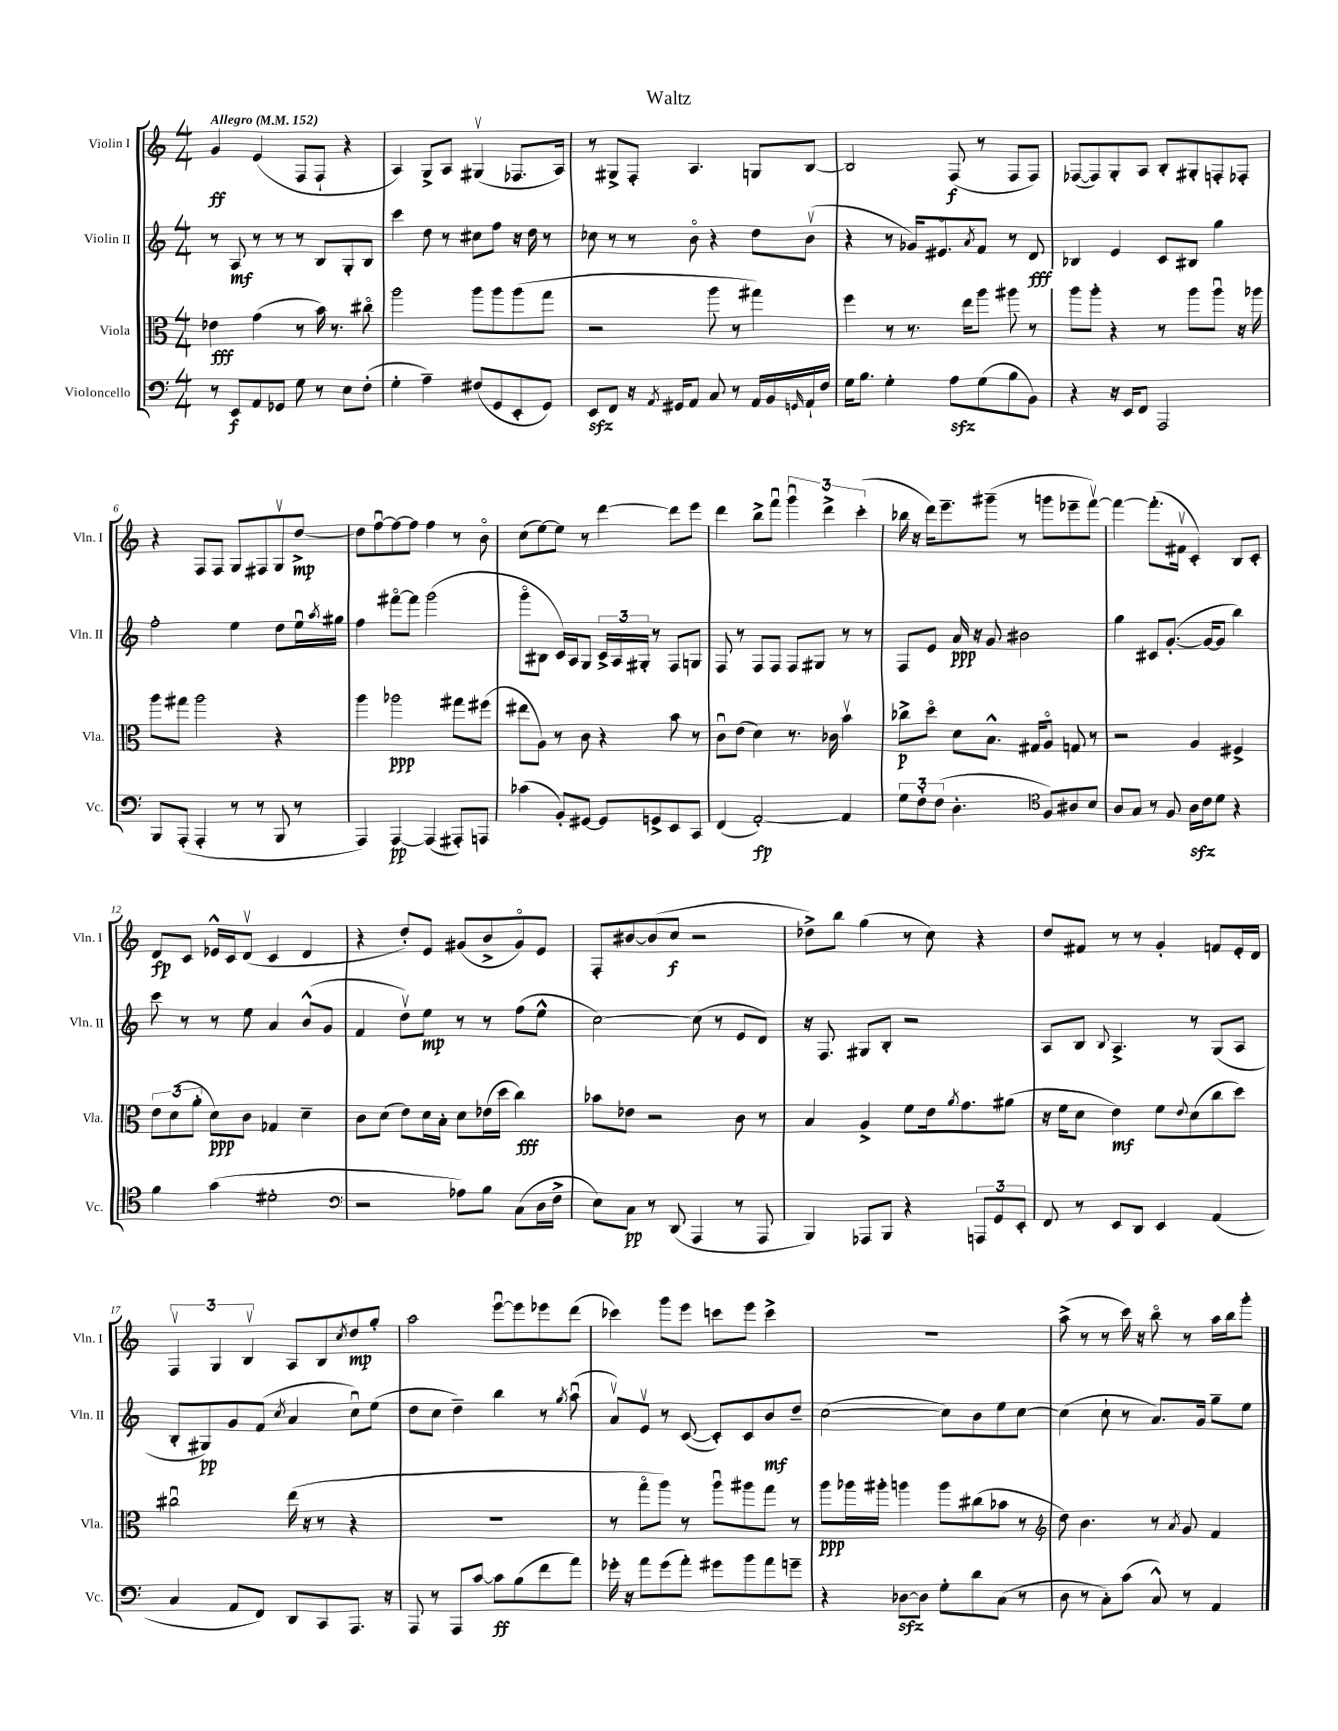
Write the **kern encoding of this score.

**kern	**dynam	**kern	**dynam	**kern	**dynam	**kern	**dynam
*part4	*part4	*part3	*part3	*part2	*part2	*part1	*part1
*staff4	*staff4	*staff3	*staff3	*staff2	*staff2	*staff1	*staff1
*I"Violoncello	*	*I"Viola	*	*I"Violin II	*	*I"Violin I	*
*I'Vc.	*	*I'Vla.	*	*I'Vln. II	*	*I'Vln. I	*
*clefF4	*	*clefC3	*	*clefG2	*	*clefG2	*
*k[]	*	*k[]	*	*k[]	*	*k[]	*
*M4/4	*	*M4/4	*	*M4/4	*	*M4/4	*
*MM152	*	*MM152	*	*MM152	*	*MM152	*
=1	=1	=1	=1	=1	=1	=1	=1
!	!	!	!	!	!	!LO:TX:a:B:t=Allegro	!
8r	.	4e-X\	fff	8r	.	4g/	ff
8EE/L	f	.	.	8A/	mf	.	.
8AA/	.	(4g\	.	8r	.	(4e/	.
8GG-X/J	.	.	.	8r	.	.	.
8G\	.	8r	.	8r	.	8F/L	.
8r	.	16b\)	.	8B/L	.	8F`/J	.
.	.	8.r	.	.	.	.	.
8E\L	.	.	.	8G'/	.	4r	.
(8F'\J	.	8cc#X\	.	8B/J	.	.	.
=2	=2	=2	=2	=2	=2	=2	=2
4G'\	.	2aa\	.	4ccc\	.	4A/)	.
4A~\)	.	.	.	8dd\	.	8G^/L	.
.	.	.	.	8r	.	8A/J	.
(8F#X/L	.	8aa\L	.	8cc#X\L	.	(4G#Xv/	.
8GG/	.	8aa\	.	8ff\J	.	.	.
8EE'/	.	(8aa\	.	16r	.	8.F-X/L	.
.	.	.	.	16dd\	.	.	.
8GG/J)	.	8gg\J	.	8r	.	.	.
.	.	.	.	.	.	16A/Jk)	.
=3	=3	=3	=3	=3	=3	=3	=3
8EEzz/L	.	2r	.	8cc-X\	.	8r	.
8FF/J	.	.	.	8r	.	8G#X^/L	.
16r	.	.	.	8r	.	8F'/J	.
8qAA/	.	.	.	.	.	.	.
16GG#X/KL	.	.	.	.	.	.	.
8AA/J	.	.	.	8b\	.	4.A/	.
8C/	.	8aa\	.	4r	.	.	.
8r	.	8r	.	.	.	.	.
16AA/LL	.	4gg#X\)	.	8dd\L	.	8Gn/L	.
16BB/	.	.	.	.	.	.	.
16qqGGn/	.	.	.	.	.	.	.
16AA`/	.	.	.	(8bv\J	.	[8B/J	.
16F/JJ	.	.	.	.	.	.	.
=4	=4	=4	=4	=4	=4	=4	=4
16G\KL	.	4ff\	.	4r	.	2B/]	.
8.B\J	.	.	.	.	.	.	.
4G'\	.	8r	.	8r	.	.	.
.	.	8.r	.	16g-X/KL)	.	.	.
.	.	.	.	8.e#X/	.	.	.
8Azz\L	.	.	.	.	.	(8F/	f
.	.	16ee\KL	.	.	.	.	.
.	.	.	.	8qa/	.	.	.
(8G\	.	8aa\J	.	8f/J	.	8r	.
8B\	.	8aa#X\	.	8r	.	8F/L	.
8BB\J)	.	8r	.	8d/	fff	8F/J)	.
=5	=5	=5	=5	=5	=5	=5	=5
4r	.	8aa\L	.	4B-X/	.	([8F-X/L	.
.	.	8aa'\J	.	.	.	8F-/])	.
16r	.	4r	.	4e/	.	8G'/	.
16EE/KL	.	.	.	.	.	.	.
8FF/J	.	.	.	.	.	8A/J	.
2AAA/	.	8r	.	8c/L	.	8B'/L	.
.	.	8aa\L	.	8B#X/J	.	8G#X'/	.
.	.	8aau\J	.	4gg\	.	8Fn'/	.
.	.	16r	.	.	.	8F-X'/J	.
.	.	16aa-X\	.	.	.	.	.
!!LO:LB:g=z
=6	=6	=6	=6	=6	=6	=6	=6
8BBB/L	.	8aa\L	.	2ff'\	.	4r	.
(8AAA'/J	.	8gg#X\J	.	.	.	.	.
4AAA'/	.	2aa\	.	.	.	8F/L	.
.	.	.	.	.	.	8F/J	.
8r	.	.	.	4ee\	.	8G/L	.
8r	.	.	.	.	.	8F#X/	.
8BBB/	.	4r	.	8dd\L	.	8Gv/	.
8r	.	.	.	16eeu\L	.	[8dd^/J	mp
.	.	.	.	8qaa/	.	.	.
.	.	.	.	16gg#X\JJ	.	.	.
=7	=7	=7	=7	=7	=7	=7	=7
4AAA/)	.	4aa\	.	4ff\	.	8dd\L]	.
.	.	.	.	.	.	[8ffu\	.
[4AAA/	pp	2aa-X\	ppp	[8fff#X\L	.	8ff\_	.
.	.	.	.	8fff#\J]	.	8ff\J]	.
(4AAA/]	.	.	.	(2ggg\	.	4ff\	.
8AAA#X'/L)	.	8gg#X\L	.	.	.	8r	.
8AAAn/J	.	(8ff#X\J	.	.	.	8b\	.
=8	=8	=8	=8	=8	=8	=8	=8
(4c-X\	.	8ee#X\L	.	8ggg\L	.	(8cc\L	.
.	.	8A\J)	.	8B#X\J	.	[8ee\)	.
8BB'/L)	.	8r	.	16c/LL)	.	8ee\J]	.
.	.	.	.	16A/J	.	.	.
[8GG#X/J	.	8c\	.	8G/J	.	8r	.
8GG#/L]	.	4r	.	24c^/LL	.	[4ddd\	.
.	.	.	.	24A/	.	.	.
.	.	.	.	24G#X'/JJ	.	.	.
8GGn^/	.	.	.	8r	.	.	.
8EE/	.	8b\	.	8F/L	.	8ddd\L]	.
8CC/J	.	8r	.	8Gn/J	.	8eee\J	.
=9	=9	=9	=9	=9	=9	=9	=9
(4FF/	.	8cu\L	.	8F/	.	4ddd\	.
.	.	(8e\J	.	8r	.	.	.
[2AA'/)	fp	4d\)	.	8F/L	.	8bb^\L	.
.	.	.	.	8F/J	.	8fffu\J	.
.	.	8.r	.	8F/L	.	6gggu\	.
.	.	.	.	8G#X/J	.	.	.
.	.	.	.	.	.	6ddd^\	.
.	.	16c-X\	.	.	.	.	.
4AA/]	.	4bv\	.	8r	.	.	.
.	.	.	.	.	.	(6ccc'\	.
.	.	.	.	8r	.	.	.
=10	=10	=10	=10	=10	=10	=10	=10
12G\L	.	8cc-X^\L	p	8F/L	.	16bb-X\	.
.	.	.	.	.	.	16r	.
12F'\	.	.	.	.	.	.	.
.	.	8dd\J	.	8e/J	.	16ddd\KL)	.
(12F\J	.	.	.	.	.	.	.
.	.	.	.	.	.	8.eee~\	.
4.D'\	.	8d\L	.	16a/	ppp	.	.
.	.	.	.	16r	.	.	.
.	.	8.B^^\J	.	8g/	.	(8ggg#X~\J	.
.	.	.	.	2b#X\	.	8r	.
.	.	16G#X/KL	.	.	.	.	.
*clefC4	*	*	*	*	*	*	*
8F/L)	.	8A/J	.	.	.	8gggn\L	.
8A#X/	.	8Gn/	.	.	.	8eee-X~\	.
8B/J	.	8r	.	.	.	[8fffv\J)	.
=11	=11	=11	=11	=11	=11	=11	=11
8A/L	.	2r	.	4gg\	.	4fff\_	.
8G/J	.	.	.	.	.	.	.
8r	.	.	.	8c#X/L	.	(8.fff'\L]	.
8F/	.	.	.	([8.g'/J	.	.	.
.	.	.	.	.	.	16f#Xv\Jk	.
16Azz\LL	.	4A/	.	.	.	4c'/)	.
16c\J	.	.	.	16g/KL_	.	.	.
8d\J	.	.	.	8g/J]	.	.	.
4r	.	4F#X^/	.	4bb\)	.	8B/L	.
.	.	.	.	.	.	8c'/J	.
!!LO:LB:g=z
=12	=12	=12	=12	=12	=12	=12	=12
4f\	.	12e\L	.	8ccc\	.	8d/L	fp
.	.	(12d\	.	.	.	.	.
.	.	.	.	8r	.	8c/J	.
.	.	12a'\J	.	.	.	.	.
(4g\	.	8d\L)	ppp	8r	.	16e-X^^/LL	.
.	.	.	.	.	.	16c/J	.
.	.	8c\J	.	8ee\	.	(8dv/J	.
2d#X'\	.	4G-X/	.	4a/	.	4c/	.
.	.	4d~\	.	(8b^^/L	.	4d/	.
.	.	.	.	8g/J	.	.	.
=13	=13	=13	=13	=13	=13	=13	=13
*clefF4	*	*	*	*	*	*	*
2r	.	8c\L	.	4f/	.	4r	.
.	.	(8d\J	.	.	.	.	.
.	.	8e\L)	.	8ddv\L)	.	8dd'/L)	.
.	.	16d\L	.	8ee\J	mp	8e/J	.
.	.	16B'\JJ	.	.	.	.	.
8A-X\L)	.	8d\L	.	8r	.	(8g#X/L	.
8B\J	.	(16e-X\L	.	8r	.	8b^/	.
.	.	16dd\JJ	.	.	.	.	.
(8C\L	.	4cc\)	fff	(8ff\L	.	8g#/)	.
16D\L	.	.	.	8ee^^\J	.	8e/J	.
16F^\JJ	.	.	.	.	.	.	.
=14	=14	=14	=14	=14	=14	=14	=14
8E\L)	.	8b-X\L	.	[2cc\)	.	8F'/L	.
8C\J	pp	8e-X\J	.	.	.	[8b#X/	.
8r	.	2r	.	.	.	(8b#/]	.
(8DD/	.	.	.	.	.	8cc/J	f
4AAA/	.	.	.	(8cc\]	.	2r	.
.	.	.	.	8r	.	.	.
8r	.	8c\	.	8e/L	.	.	.
8AAA/	.	8r	.	8d/J)	.	.	.
=15	=15	=15	=15	=15	=15	=15	=15
4BBB/)	.	4B/	.	16r	.	8dd-X^\L)	.
.	.	.	.	8.F/	.	.	.
.	.	.	.	.	.	8bb\J	.
8AAA-X/L	.	4A^/	.	8G#X/L	.	(4gg\	.
8BBB/J	.	.	.	8B'/J	.	.	.
4r	.	8f\L	.	2r	.	8r	.
.	.	16e\k	.	.	.	8cc\)	.
.	.	8qa/	.	.	.	.	.
.	.	8.g\	.	.	.	.	.
12AAAn/L	.	.	.	.	.	4r	.
12GG/	.	.	.	.	.	.	.
.	.	(8a#X\J	.	.	.	.	.
12EE'/J	.	.	.	.	.	.	.
=16	=16	=16	=16	=16	=16	=16	=16
8FF/	.	16r	.	8A/L	.	8dd/L	.
.	.	16f\KL	.	.	.	.	.
8r	.	8d\J	.	8B/J	.	8f#X/J	.
.	.	.	.	8qqB/	.	.	.
8EE/L	.	4e\)	mf	4.A^/	.	8r	.
8DD/J	.	.	.	.	.	8r	.
4EE/	.	8f\L	.	.	.	4g'/	.
.	.	8qqe/	.	.	.	.	.
.	.	(8d\	.	8r	.	.	.
(4AA/	.	8cc\	.	(8G/L	.	8fn/L	.
.	.	8dd\J)	.	8A/J	.	16e'/L	.
.	.	.	.	.	.	16d/JJ	.
!!LO:LB:g=z
=17	=17	=17	=17	=17	=17	=17	=17
4C/	.	2cc#Xu\	.	8B'/L	.	6Fv/	.
.	.	.	.	8G#X/)	pp	.	.
.	.	.	.	.	.	6G/	.
8AA/L	.	.	.	8g/	.	.	.
.	.	.	.	.	.	6Bv/	.
8FF/J)	.	.	.	(8f/J	.	.	.
.	.	.	.	8qcc/	.	.	.
8DD/L	.	(16ee\	.	4a/	.	8A/L	.
.	.	16r	.	.	.	.	.
8CC/	.	8r	.	.	.	8B/	.
.	.	.	.	.	.	8qcc/	.
8.AAA/J	.	4r	.	8ccu\L)	.	8dd/	mp
.	.	.	.	(8ee\J	.	8gg'/J	.
16r	.	.	.	.	.	.	.
=18	=18	=18	=18	=18	=18	=18	=18
8AAA/	.	1r	.	8dd\L	.	2aa\	.
8r	.	.	.	8cc\J	.	.	.
8AAA/L	.	.	.	4dd~\)	.	.	.
[8c/J	.	.	.	.	.	.	.
8c\L]	ff	.	.	4bb\	.	[8eeeu\L	.
(8B\	.	.	.	.	.	8eee\]	.
8f\	.	.	.	8r	.	8eee-X\	.
.	.	.	.	8qgg/	.	.	.
8a\J)	.	.	.	(8aau\	.	(8ddd\J	.
=19	=19	=19	=19	=19	=19	=19	=19
16g-X'\	.	8r	.	8av/L)	.	4ccc-X\)	.
16r	.	.	.	.	.	.	.
8a\L	.	8gg\L	.	8ev/J	.	.	.
(8g-\	.	8aa\J)	.	8r	.	8ggg\L	.
8a'\J)	.	8r	.	([8c/	.	8eee\J	.
8g#X\L	.	8aau\L	.	8c'/L])	.	8cccn\L	.
8b\	.	8aa#X\	.	8c/	.	8eee\J	.
8a\	.	8gg\J	.	8b/	mf	4ccc^\	.
8gn~\J	.	8r	.	8dd~/J	.	.	.
=20	=20	=20	=20	=20	=20	=20	=20
4r	.	8aa\L	ppp	([2cc\	.	1r	.
.	.	16aa-X\L	.	.	.	.	.
.	.	16aa#X'\JJ	.	.	.	.	.
[8D-Xzz\L	.	4aan\	.	.	.	.	.
8D-\J]	.	.	.	.	.	.	.
8G'\L	.	8aa\L	.	8cc\L])	.	.	.
8d\	.	(8cc#X\	.	8b\	.	.	.
(8C\J	.	8b-X\J	.	8ee\	.	.	.
8r	.	8r	.	[8cc\J	.	.	.
=21	=21	=21	=21	=21	=21	=21	=21
*	*	*clefG2	*	*	*	*	*
8D\	.	8dd\)	.	(4cc\]	.	(8aa^\	.
8r	.	4.b\	.	.	.	8r	.
8C'\L)	.	.	.	8cc`\	.	8r	.
(8c\J	.	.	.	8r	.	16ccc\)	.
.	.	.	.	.	.	16r	.
8C^^/)	.	8r	.	8.a/L)	.	8bb\	.
.	.	8qa/	.	.	.	.	.
8r	.	8g/	.	.	.	8r	.
.	.	.	.	16g/Jk	.	.	.
4AA/	.	4f/	.	8gg~\L	.	16aa\LL	.
.	.	.	.	.	.	16bb\J	.
.	.	.	.	8ee\J	.	8ggg'\J	.
==	==	==	==	==	==	==	==
*-	*-	*-	*-	*-	*-	*-	*-
